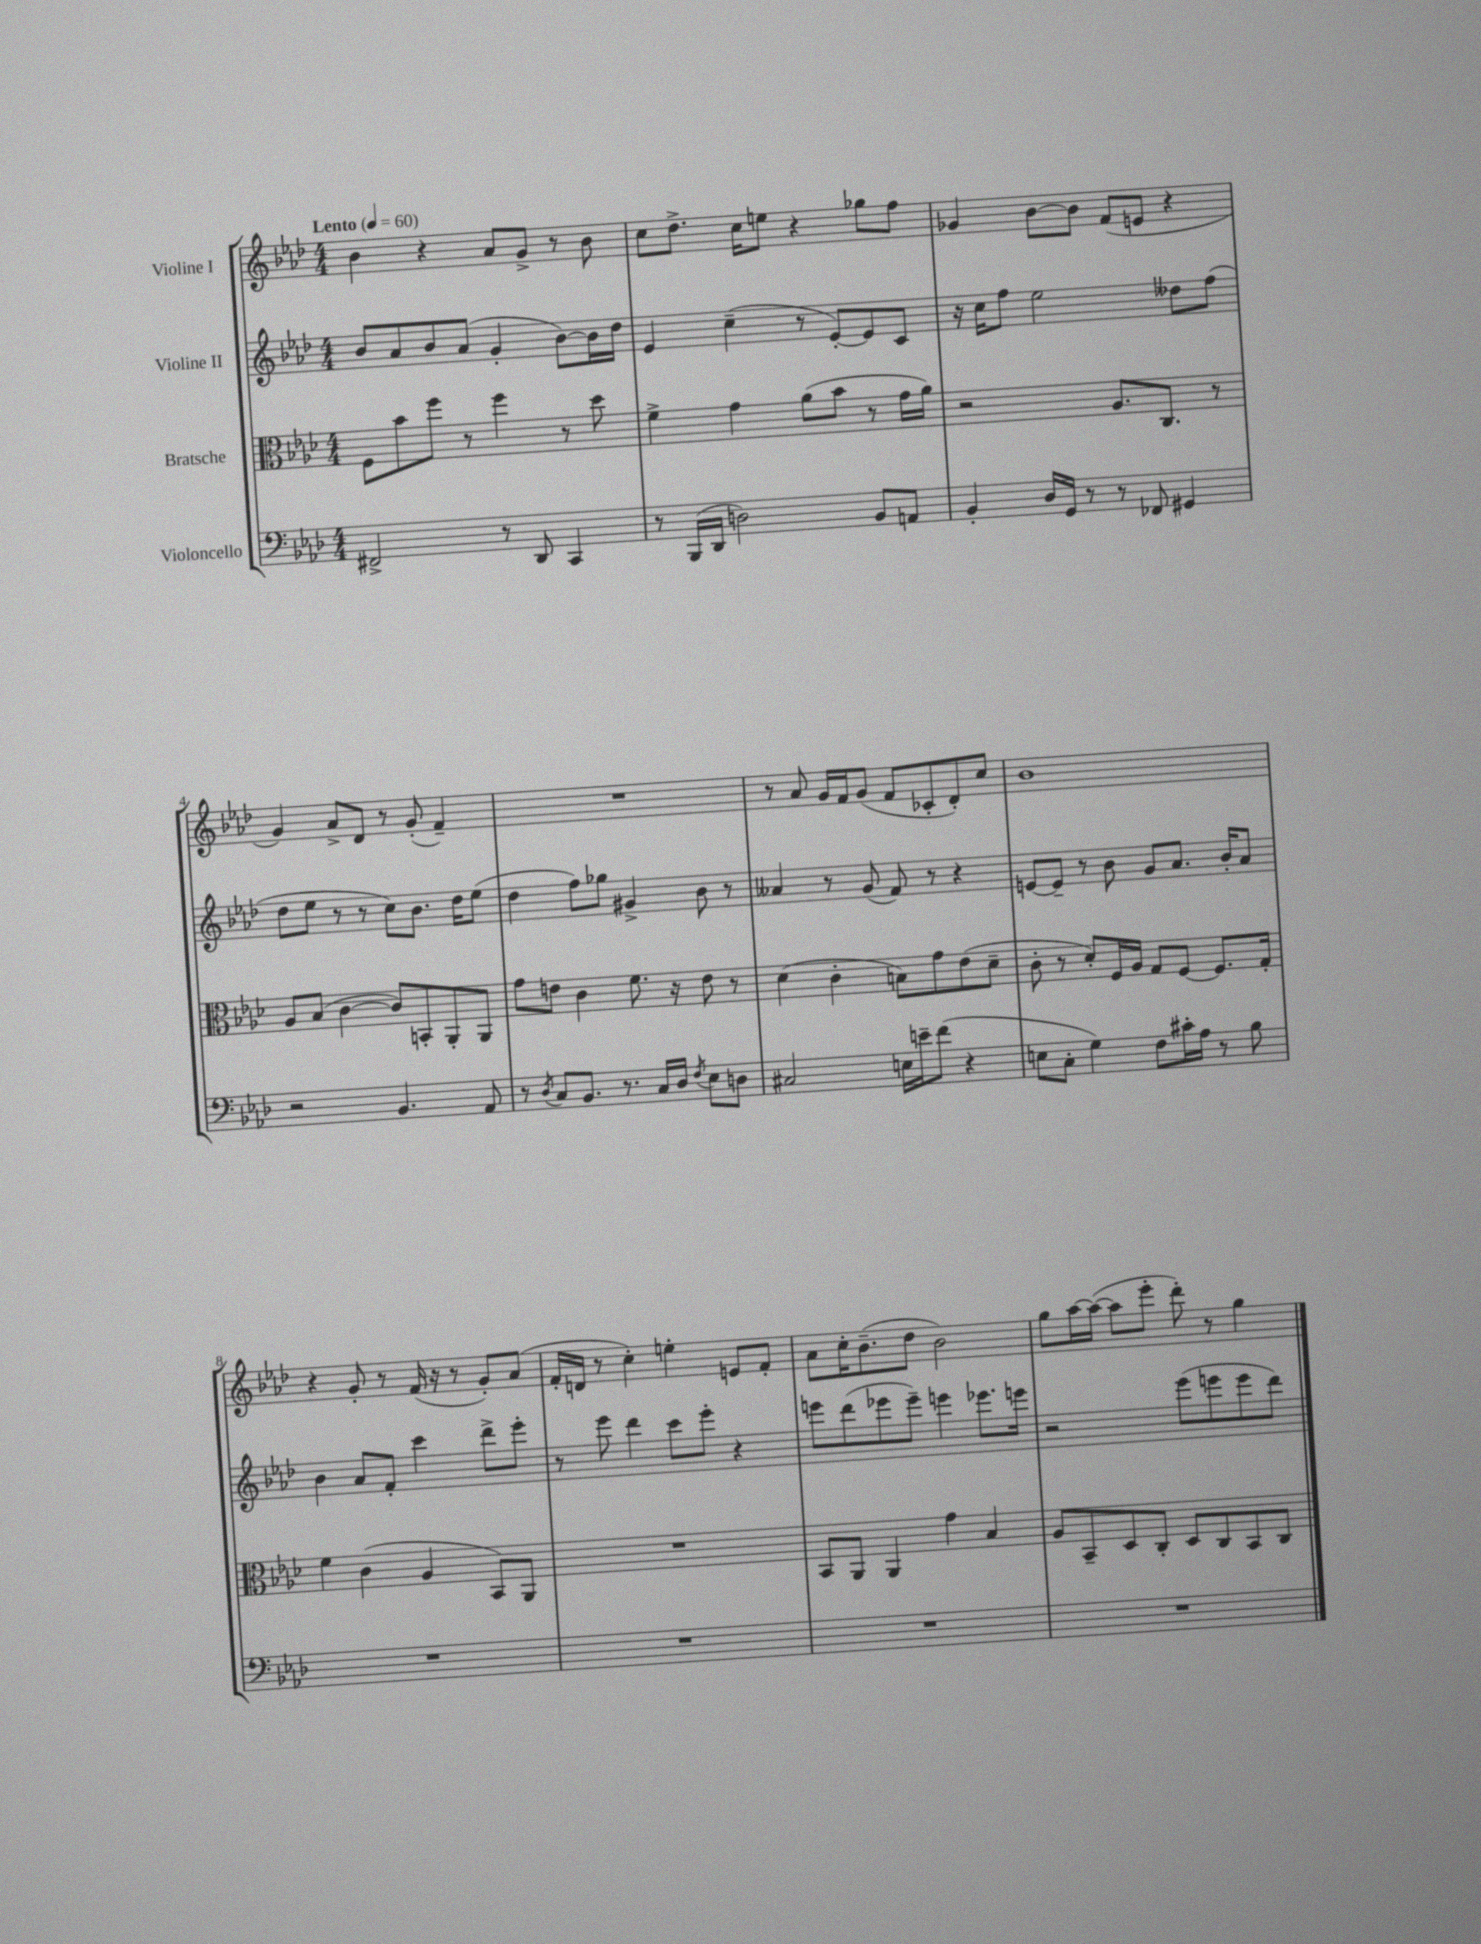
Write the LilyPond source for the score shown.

<<
\new StaffGroup <<
\new Staff = "s0" \with { instrumentName = "Violine I" } {
    \clef treble \key aes \major \numericTimeSignature \time 4/4 \tempo "Lento" 4 = 60
    bes'4 r4 aes'8 g'8-> r8 bes'8 |
    c''8 des''8.-> c''16 e''8 r4 ges''8 f''8 |
    ges'4 bes'8~ bes'8 f'8( e'8 r4 |
    g'4) aes'8-> des'8 r8 g'8-.( f'4--) |
    R1 |
    r8 aes'8 g'16 f'16 g'8( f'8 ces'8-. des'8-.) c''8 |
    bes'1 |
    r4 g'8-. r8 f'16( r16 r8 g'8-.) aes'8( |
    f'16-. d'16 r8 c''4-.) e''4-. e'8 f'8-. |
    aes'8 c''16-. bes'8.--( des''8 bes'2) |
    g''8 aes''16~ aes''16~( aes''8 ees'''8-. des'''8-.) r8 g''4 \bar "|." |
}
\new Staff = "s1" \with { instrumentName = "Violine II" } {
    \clef treble \key aes \major \numericTimeSignature \time 4/4
    bes'8 aes'8 bes'8 aes'8( g'4-. bes'8~) bes'16 des''16 |
    ees'4 c''4--( r8 ees'8~-.) ees'8 c'8 |
    r16 c''16 f''8 ees''2 deses''8 f''8( |
    des''8 ees''8 r8 r8 c''8) bes'8. des''16 ees''8( |
    des''4 f''8) ges''8 gis'4-> bes'8 r8 |
    aeses'4 r8 g'8( f'8) r8 r4 |
    e'8~ e'8-- r8 bes'8 g'8 aes'8. bes'16-. aes'8 |
    bes'4 aes'8 f'8-. c'''4 des'''8-> ees'''8-. |
    r8 ees'''8 des'''4 c'''8 ees'''8-. r4 |
    e'''8 des'''8( ees'''8 ees'''8--) e'''4 ees'''8. e'''16 |
    r2 ees'''8( e'''8 e'''8 des'''8) \bar "|." |
}
\new Staff = "s2" \with { instrumentName = "Bratsche" } {
    \clef alto \key aes \major \numericTimeSignature \time 4/4
    f8 bes'8 f''8 r8 f''4 r8 des''8 |
    f'4-> g'4 aes'8( bes'8 r8 g'16 aes'16) |
    r2 aes8. c8. r8 |
    aes8 bes8( c'4~ c'8) b,8-. aes,8-. aes,8 |
    g'8 e'8 c'4 f'8. r16 e'8 r8 |
    des'4( c'4-. b8) g'8 ees'8( des'8-- |
    c'8-. r8 des'8-.) f16 aes16 g8 f8~ f8. g16-. |
    f'4 c'4( aes4 bes,8) aes,8 |
    R1 |
    bes,8 aes,8 aes,4 g'4 bes4 |
    aes8 bes,8-- des8 c8-. des8 c8 bes,8 c8 \bar "|." |
}
\new Staff = "s3" \with { instrumentName = "Violoncello" } {
    \clef bass \key aes \major \numericTimeSignature \time 4/4
    fis,2-> r8 des,8 c,4 |
    r8 bes,,16( des,16 d2) bes,8 a,8 |
    bes,4-. des16 g,16 r8 r8 fes,8 gis,4 |
    r2 bes,4. aes,8 |
    r8 \acciaccatura { des8 } c8 bes,8. r8. c16 des16 \acciaccatura { f8 } ees8 d8 |
    cis2 e16 e'16-- f'8( r4 |
    e8 c8-. g4) f8 cis'16-. aes16 r8 bes8 |
    R1 |
    R1 |
    R1 |
    R1 \bar "|." |
}
>>
>>
